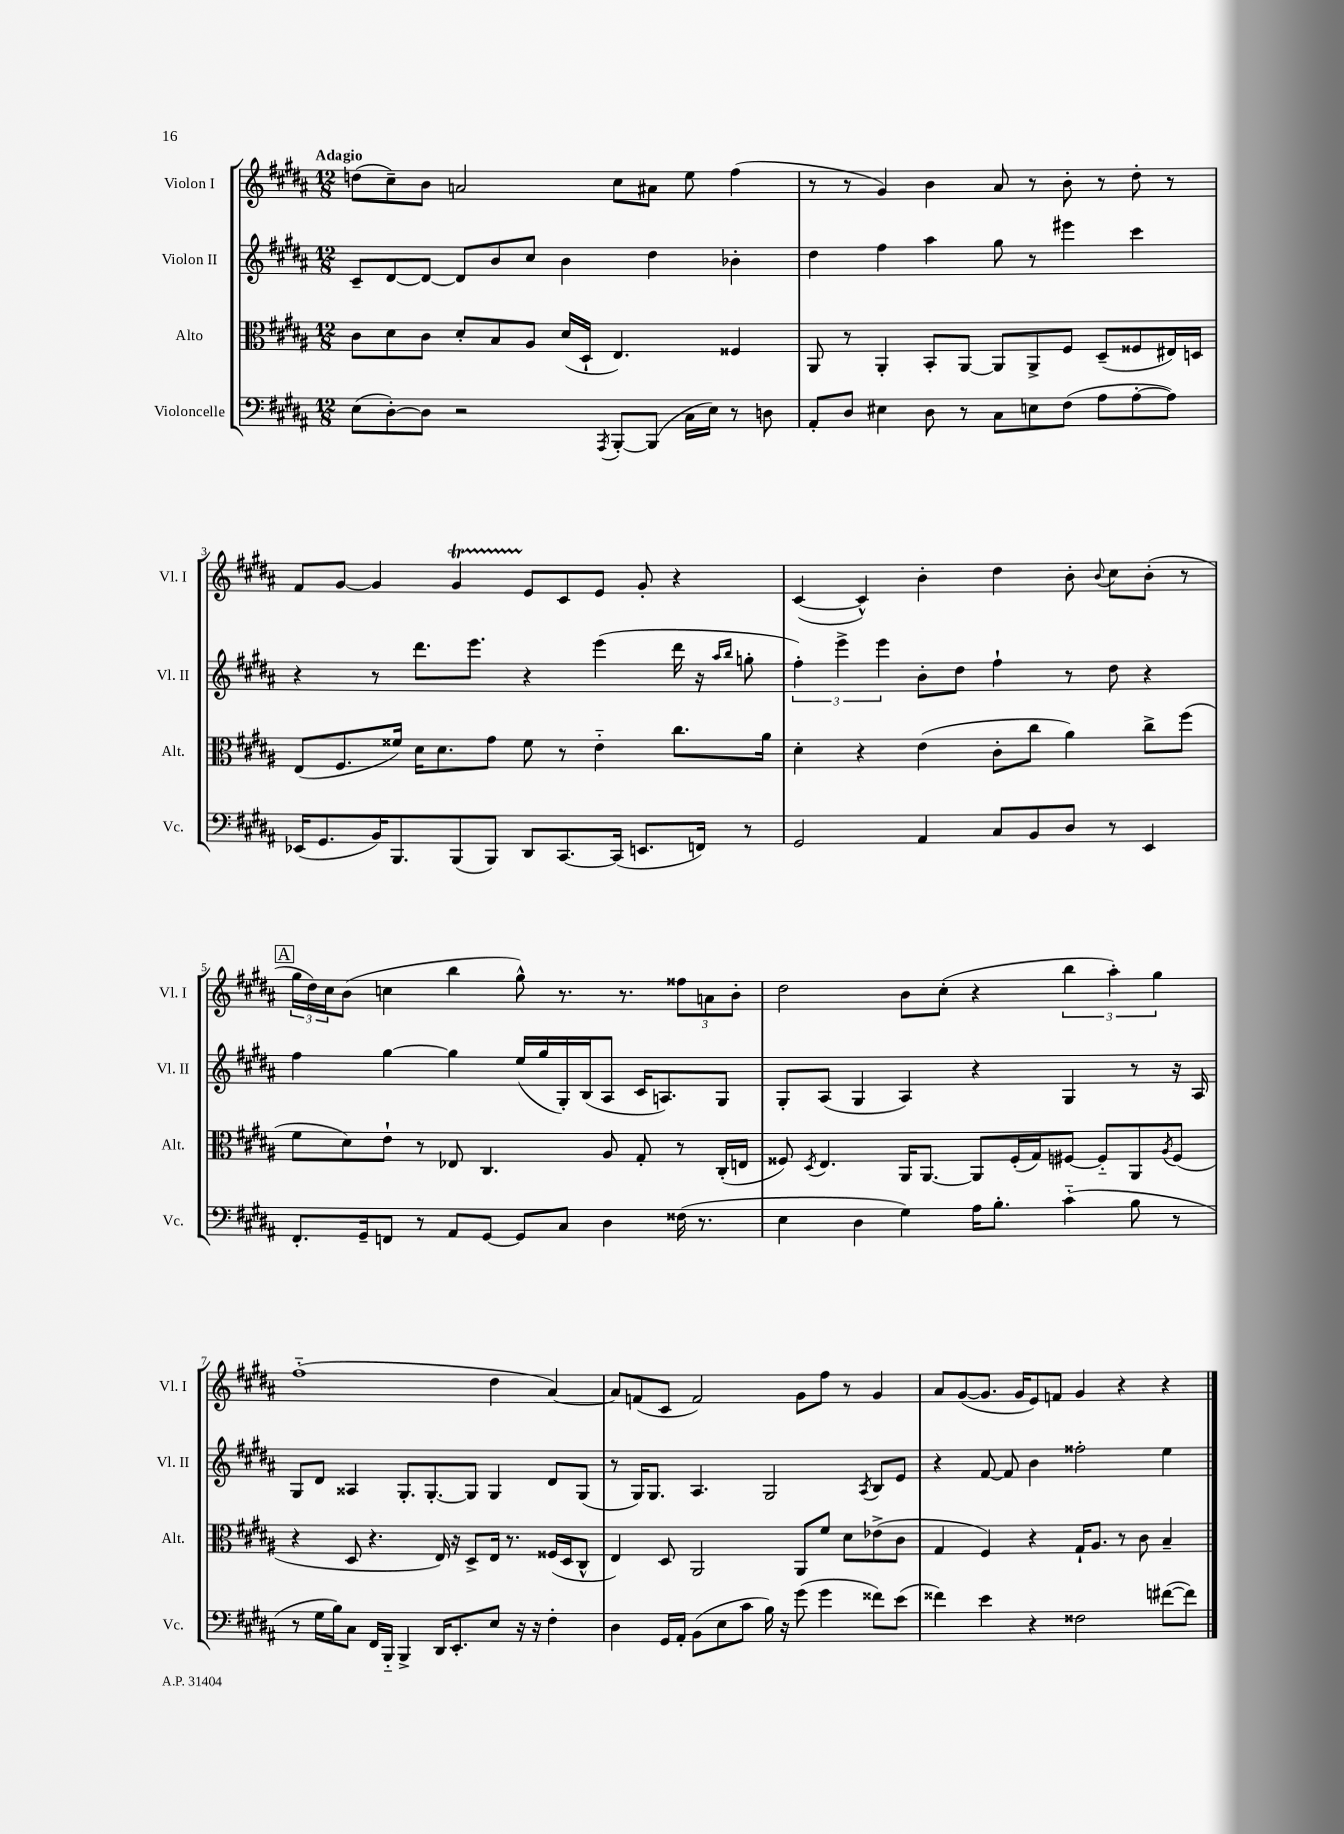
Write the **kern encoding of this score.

**kern	**kern	**kern	**kern
*part4	*part3	*part2	*part1
*staff4	*staff3	*staff2	*staff1
*I"Violoncelle	*I"Alto	*I"Violon II	*I"Violon I
*I'Vc.	*I'Alt.	*I'Vl. II	*I'Vl. I
*clefF4	*clefC3	*clefG2	*clefG2
*k[f#c#g#d#a#]	*k[f#c#g#d#a#]	*k[f#c#g#d#a#]	*k[f#c#g#d#a#]
*M12/8	*M12/8	*M12/8	*M12/8
=1	=1	=1	=1
!	!	!	!LO:TX:a:B:t=Adagio
(8E\L	8c#\L	8c#~/L	(8ddn\L
[8D#'\)	8d#\	[8d#/	8cc#~\)
8D#\J]	8c#\J	8d#/J_	8b\J
2r	8d#'/L	8d#/L]	2an/
.	8B/	8b/	.
.	8A#/J	8cc#/J	.
.	(16d#/LL	4b\	.
.	16D#`/JJ	.	.
8qAAA#/	.	.	.
[8BBB'/L	4.E/)	.	8cc#\L
(8BBB/J]	.	4dd#\	8a#X\J
16C#\LL	.	.	8ee\
16E\JJ)	.	.	.
8r	4F##X/	4b-X'\	(4ff#\
8Dn\	.	.	.
=2	=2	=2	=2
8AA#'/L	8AA#/	4dd#\	8r
8D#/J	8r	.	8r
4E#X\	4AA#'/	4ff#\	4g#/)
8D#\	8BB'/L	4aa#\	4b\
8r	[8AA#/J	.	.
8C#\L	8AA#/L]	8gg#\	8a#/
8En\	8AA#^/	8r	8r
(8F#\J	8F#/J	4eee#X\	8b'\
8A#\L	(8D#~/L	.	8r
[8A#'\	8F##X/	4ccc#\	8dd#'\
8A#\J])	16E#X/L)	.	8r
.	16Dn/JJ	.	.
!!LO:LB:g=z
=3	=3	=3	=3
(16EE-X/KL	(8E/L	4r	8f#/L
8.GG#/	.	.	.
.	8.F#/	.	[8g#/J
16BB/K)	.	8r	4g#/]
8.BBB/	16f##X/Jk)	.	.
.	16d#\KL	8.ddd#\L	.
.	8.d#\	.	.
(8BBB/	.	.	4g#T/
.	.	8.eee\J	.
8BBB/J)	8g#\J	.	.
8DD#/L	8f##\	4r	8e/L
[8.CC#/	8r	.	8c#/
.	4e\	(4eee\	8e/J
(16CC#/Jk]	.	.	.
8.EEn/L	.	.	8g#'/
.	8.cc#\L	16ddd#\	4r
16FFn/Jk)	.	16r	.
.	.	16qqaa#/LL	.
.	.	16qqbb/JJ	.
8r	.	8ggn'\	.
.	16a#\Jk	.	.
=4	=4	=4	=4
2GG#/	4d#'\	6ff#'\)	([4c#/
.	.	6eee^\	.
.	4r	.	4c#^^/])
.	.	6eee\	.
4AA#/	(4e\	8b'\L	4b'\
.	.	8dd#\J	.
8C#/L	8c#'\L	4ff#`\	4dd#\
8BB/	8cc#\J	.	.
8D#/J	4a#\)	8r	8b'\
.	.	.	8qqb/
8r	.	8dd#\	8cc#\L
4EE/	8cc#^\L	4r	(8b'\J
.	(8ff#\J	.	8r
!!LO:LB:g=z
!!LO:REH:place=s1:t=A
=5	=5	=5	=5
8.FF#'/L	8f#\L	4ff#\	24gg#\LL
.	.	.	24dd#\)
.	.	.	24cc#\J
.	8d#\)	.	(8b\J
16GG#~/k	.	.	.
8FFn/J	8e`\J	[4gg#\	4ccn\
8r	8r	.	.
8AA#/L	8E-X/	4gg#\]	4bb\
[8GG#/J	4.C#/	.	.
8GG#/L]	.	(16ee/LL	8gg#^^\)
.	.	16gg#/	.
8C#/J	.	16G#'/)	8.r
.	.	(16B/J	.
4D#\	8A#/	8A#/J	.
.	.	.	8.r
.	8G#'/	16c#/KL	.
.	.	8.An/)	.
(16F##X\	8r	.	12ff##X\L
8.r	.	.	.
.	.	.	12an\
.	(16C#'/LL	8G#/J	.
.	.	.	12b'\J
.	16En/JJ	.	.
=6	=6	=6	=6
4E\	8F##X/)	8G#'/L	2dd#\
.	8qD#/	.	.
.	4.E/	(8A#/J	.
4D#\	.	4G#/	.
4G#\)	16AA#/KL	4A#/)	8b\L
.	[8.AA#/J	.	.
.	.	.	(8cc#'\J
16A#\KL	8AA#/L]	4r	4r
8.B'\J	.	.	.
.	(16F##'/L	.	.
.	16G#/J)	.	.
(4c#\	[8F#X/J	4G#/	6bb\
.	8F#/L]	.	.
.	.	.	6aa#'\)
8B\	8AA#/	8r	.
.	.	.	6gg#\
.	8qA#/	.	.
8r	(8F#/J	16r	.
.	.	16A#/	.
!!LO:LB:g=z
=7	=7	=7	=7
8r	4r	8G#/L	(1ff#
16G#\LL	.	8d#/J	.
16B\J)	.	.	.
8C#\J	8D#/	4A##X/	.
16FF#/LL	4.r	.	.
16BBB/JJ	.	.	.
4BBB^/	.	8.G#'/L	.
.	.	[8.G#'/	.
16DD#/KL	16E/)	.	.
8.EE'/	16r	.	.
.	8D#^/L	8G#/J]	.
8E/J	16E/Jk	4G#/	4dd#\
.	8.r	.	.
16r	.	.	.
16r	.	.	.
4F#'\	(16F##X/LL	8d#/L	[4a#/)
.	16D#/J	.	.
.	8C#^^/J	(8G#/J	.
=8	=8	=8	=8
4D#\	4E/)	8r	8a#/L]
.	.	16G#/KL)	(8fn/
.	.	8.G#/J	.
16GG#/LL	8D#/	.	8c#/J
16AA#'/JJ	.	.	.
(8BB\L	2AA#/	4.A#/	2f/)
8E\	.	.	.
8c#\J	.	.	.
16B\)	.	2G#/	.
16r	.	.	.
(8g#\	8AA#/L	.	8g#\L
4g#\	8f#/J	.	8ff#\J
.	8d#\L	.	8r
.	.	8qA#/	.
8f##X\L)	(8e-X^\	8B/L	4g#/
(8e\J	8c#\J	8e/J	.
=9	=9	=9	=9
4f##X\)	4G#/	4r	8a#/L
.	.	.	([8g#/
4e\	4F#/)	[8f#/	8.g#/J]
.	.	8f#/]	.
.	.	.	16g#/KL
4r	4r	4b\	8e/)
.	.	.	8fn/J
2F##X\	16G#`/KL	2ff##X'\	4g#/
.	8.A#/J	.	.
.	8r	.	4r
.	8c#\	.	.
([8f#X\L	4B~/	4ee\	4r
8f#\J])	.	.	.
==	==	==	==
*-	*-	*-	*-
